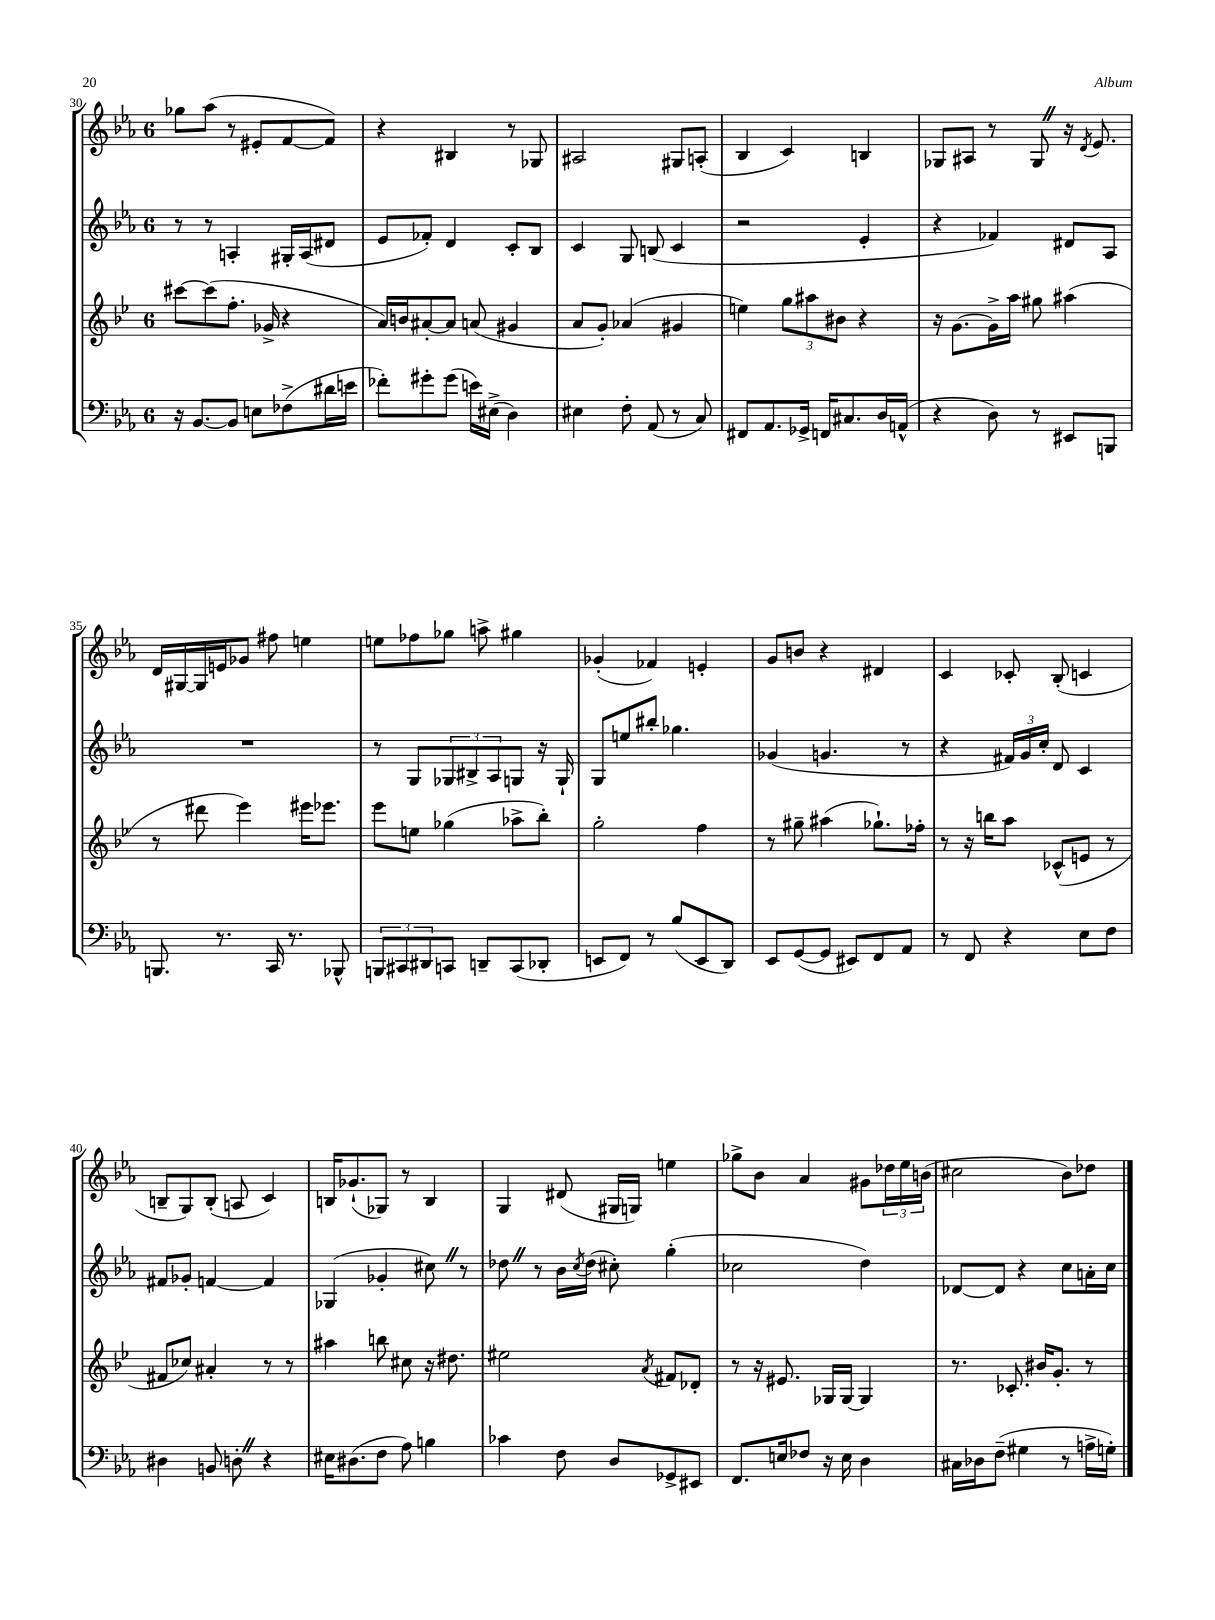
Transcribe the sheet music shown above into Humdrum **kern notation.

**kern	**kern	**kern	**kern
*staff4	*staff3	*staff2	*staff1
*clefF4	*clefG2	*clefG2	*clefG2
*k[b-e-a-]	*k[b-e-]	*k[b-e-a-]	*k[b-e-a-]
*M6/8	*M6/8	*M6/8	*M6/8
16r	[8ccc#	8r	8gg-
[8.BB-	.	.	.
.	(8ccc#]	8r	(8aa-
8BB-]	8.ff'	4A'	8r
8E	.	.	8e#'
.	16g-^	.	.
(8F-^	4r	16G#'	[8f
.	.	(16A	.
16d#	.	8d#	8f])
16e	.	.	.
=	=	=	=
8f-')	16a)	8e-	4r
.	16b	.	.
8g#'	[8a#'	8f-')	.
(8g#	8a#]	4d	4B#
16e)	(8a	.	.
(16E#^	.	.	.
4D)	4g#	8c'	8r
.	.	8B-	8G-
=	=	=	=
4E#	8a	4c	2A#
.	8g')	.	.
8F'	(4a-	8G	.
(8AA-	.	(8B	.
8r	4g#	4c	8G#
8C)	.	.	(8A'
=	=	=	=
8FF#	4ee)	2r	4B-
8.AA-	.	.	.
.	12gg	.	4c)
16GG-^	.	.	.
.	12aa#	.	.
16FF	.	.	.
.	12b#	.	.
8.C#	.	.	.
.	4r	4e-'	4B
16D	.	.	.
(16AA^^	.	.	.
=	=	=	=
4r	16r	4r	8G-
.	[8.g	.	.
.	.	.	8A#
8D)	16g^]	4f-)	8r
.	16aa	.	.
8r	8gg#	.	8G-
8EE#	(4aa#	8d#	16r
.	.	.	8qd
.	.	.	8.e-
8BBB	.	8A-	.
=	=	=	=
8.BBB	8r	2.r	16d
.	.	.	[16G#
.	8ddd#	.	16G#]
8.r	.	.	16e
.	4eee-)	.	8g-
16CC	.	.	8ff#
8.r	.	.	.
.	16eee#	.	4ee
.	8.eee-	.	.
8BBB-^^	.	.	.
=	=	=	=
12BBB	8eee-	8r	8ee
12CC#	.	.	.
.	8ee	8G	8ff-
12DD#	.	.	.
8CC	(4gg-	12G-	8gg-
.	.	12B#^	.
8DD~	.	.	8aa^
.	.	12A-	.
(8CC	8aa-^	8G	4gg#
8DD-'	8bb-')	16r	.
.	.	16G`	.
=	=	=	=
8EE	2gg'	8G	(4g-'
8FF)	.	8ee	.
8r	.	8bb#'	4f-)
(8B-	.	4.gg-	.
8EE	4ff	.	4e'
8DD)	.	.	.
=	=	=	=
8EE-	8r	(4g-	8g
([8GG	8gg#~	.	8b
8GG]	(4aa#	4.g	4r
8EE#)	.	.	.
8FF	8.gg-`)	.	4d#
8AA-	.	8r	.
.	16ff-'	.	.
=	=	=	=
8r	8r	4r	4c
8FF	16r	.	.
.	16bb	.	.
4r	8aa	24f#)	8c-'
.	.	24g	.
.	.	24cc'	.
.	(8c-^^	8d	(8B-'
8E-	8e	4c	4c
8F	8r	.	.
=	=	=	=
4D#	8f#	8f#	8B~
.	8cc-)	8g-'	8G)
8BB	4a#'	[4f	(8B'
8D'	.	.	8A
4r	8r	4f]	4c)
.	8r	.	.
=	=	=	=
16E#	4aa#	(4G-	16B
(8.D#	.	.	(8.g-`
8F	8bb	4g-'	8G-)
8A-)	8cc#	.	8r
4B	16r	8cc#)	4B
.	8.dd#	.	.
.	.	8r	.
=	=	=	=
4c-	2ee#	8dd-	4G
.	.	8r	.
8F	.	16b-	(8d#
.	.	8qcc	.
.	.	(16dd-	.
8D	.	8cc#')	16G#
.	.	.	16G)
.	8qa	.	.
8GG-^	8f#	(4gg'	4ee
8EE#	8d-'	.	.
=	=	=	=
8.FF	8r	2cc-	8gg-^
.	16r	.	8b-
16E	8.e#	.	.
8F-	.	.	4a-
16r	16G-	.	.
16E	[16G-	.	.
4D	4G-]	4dd)	8g#
.	.	.	24dd-
.	.	.	24ee-
.	.	.	(24b
=	=	=	=
16C#	8.r	[8d-	2cc#
16D-	.	.	.
(8F~	.	8d-]	.
.	8.c-'	.	.
4G#	.	4r	.
.	16b#	.	.
.	8.g'	.	.
8r	.	8cc	8b-)
16A^	8r	16a'	8dd-
16G')	.	16cc	.
==	==	==	==
*-	*-	*-	*-
